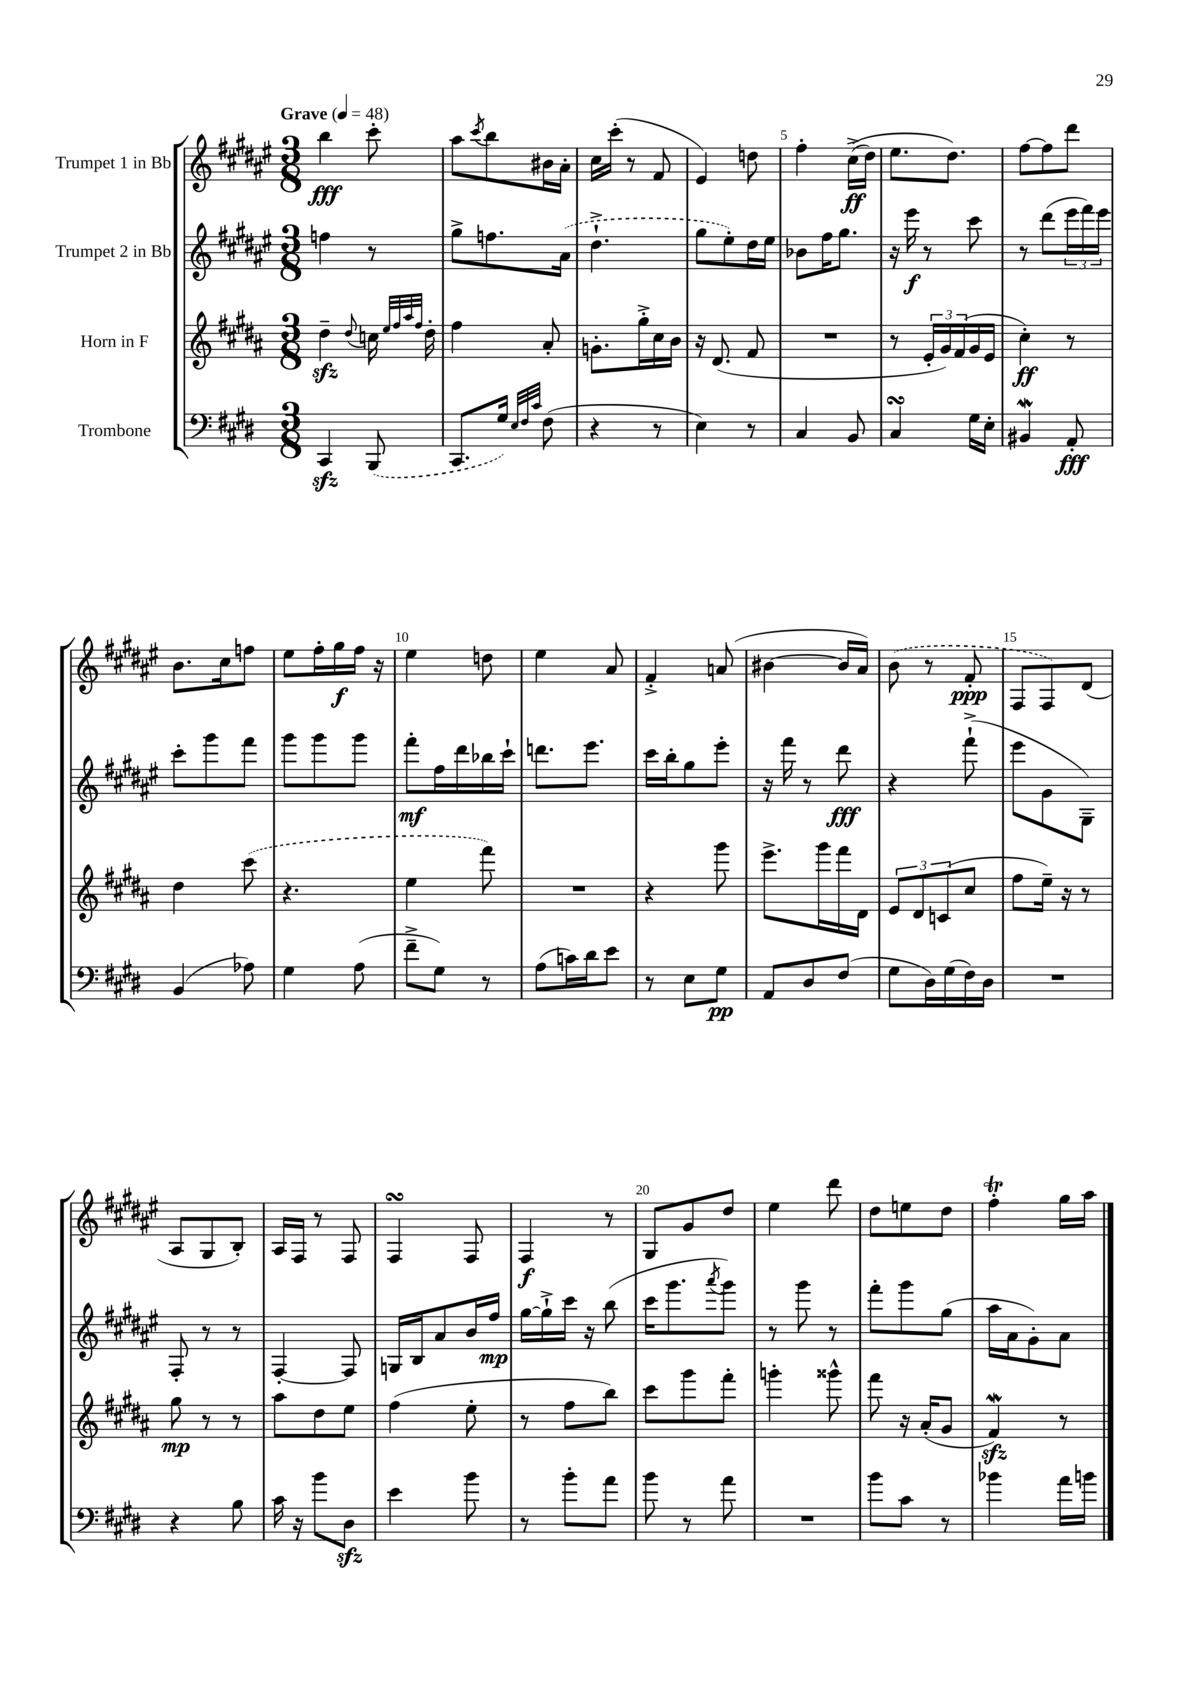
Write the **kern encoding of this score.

**kern	**dynam	**kern	**dynam	**kern	**dynam	**kern	**dynam
*part4	*part4	*part3	*part3	*part2	*part2	*part1	*part1
*staff4	*staff4	*staff3	*staff3	*staff2	*staff2	*staff1	*staff1
*I"Trombone	*	*I"Horn in F	*	*I"Trumpet 2 in Bb	*	*I"Trumpet 1 in Bb	*
*clefF4	*	*clefG2	*	*clefG2	*	*clefG2	*
*k[f#c#g#d#]	*	*k[f#c#g#d#a#]	*	*k[f#c#g#d#a#e#]	*	*k[f#c#g#d#a#e#]	*
*M3/8	*	*M3/8	*	*M3/8	*	*M3/8	*
*MM48	*	*MM48	*	*MM48	*	*MM48	*
=1	=1	=1	=1	=1	=1	=1	=1
!	!	!	!	!	!	!LO:TX:a:B:t=Grave	!
4CC#zz/	.	4dd#zz~\	.	4ffn\	.	4bb\	fff
.	.	8qqdd#/	.	.	.	.	.
(8BBB/	.	16ccn\	.	8r	.	8ccc#'\	.
.	.	32qqee/LLL	.	.	.	.	.
.	.	32qqff#/	.	.	.	.	.
.	.	32qqaa#/	.	.	.	.	.
.	.	32qqff#/JJJ	.	.	.	.	.
.	.	16dd#'\	.	.	.	.	.
=2	=2	=2	=2	=2	=2	=2	=2
8.CC#/L	.	4ff#\	.	8gg#^\L	.	8aa#\L	.
.	.	.	.	.	.	8qccc#/	.
.	.	.	.	8.ffn\	.	8bb\	.
16G#/Jk)	.	.	.	.	.	.	.
32qqE/LLL	.	.	.	.	.	.	.
32qqF#/	.	.	.	.	.	.	.
32qqc#/JJJ	.	.	.	.	.	.	.
(8F#\	.	8a#'/	.	.	.	16b#X\L	.
.	.	.	.	(16a#\Jk	.	16a#'\JJ	.
=3	=3	=3	=3	=3	=3	=3	=3
4r	.	8.gn'\L	.	4.dd#`^\	.	16cc#\LL	.
.	.	.	.	.	.	(16ccc#'\JJ	.
.	.	.	.	.	.	8r	.
.	.	16gg#'^\L	.	.	.	.	.
8r	.	16cc#\	.	.	.	8f#/	.
.	.	16b\JJ	.	.	.	.	.
=4	=4	=4	=4	=4	=4	=4	=4
4E\)	.	16r	.	8gg#\L	.	4e#/)	.
.	.	(8.d#/	.	.	.	.	.
.	.	.	.	8ee#'\)	.	.	.
8r	.	8f#/	.	16dd#\L	.	8ddn\	.
.	.	.	.	16ee#\JJ	.	.	.
=5	=5	=5	=5	=5	=5	=5	=5
4C#/	.	4.r	.	8b-X\L	.	4ff#'\	.
.	.	.	.	16ff#\K	.	.	.
.	.	.	.	8.gg#\J	.	.	.
8BB/	.	.	.	.	.	((16cc#^\LL	ff
.	.	.	.	.	.	16dd#\JJ)	.
=6	=6	=6	=6	=6	=6	=6	=6
4C#sSSS/	.	8r	.	16r	.	8.ee#\L	.
.	.	.	.	16eee#\	f	.	.
.	.	24e'/LL	.	8r	.	.	.
.	.	24g#/)	.	.	.	.	.
.	.	.	.	.	.	8.dd#\J)	.
.	.	(24f#/	.	.	.	.	.
16G#\LL	.	16g#/	.	8ccc#\	.	.	.
16E'\JJ	.	16e/JJ	.	.	.	.	.
=7	=7	=7	=7	=7	=7	=7	=7
4BB#XW/	.	4cc#'\)	ff	8r	.	[8ff#\L	.
.	.	.	.	(8ddd#\L	.	8ff#\]	.
8AA'/	fff	8r	.	24eee#\L	.	8ddd#\J	.
.	.	.	.	24fff#\)	.	.	.
.	.	.	.	24eee#\JJ	.	.	.
!!LO:LB:g=z
=8	=8	=8	=8	=8	=8	=8	=8
(4BB/	.	4dd#\	.	8ccc#'\L	.	8.b\L	.
.	.	.	.	8ggg#\	.	.	.
.	.	.	.	.	.	16cc#\k	.
8A-X\)	.	(8ccc#\	.	8fff#\J	.	8ffn\J	.
=9	=9	=9	=9	=9	=9	=9	=9
4G#\	.	4.r	.	8ggg#\L	.	8ee#\L	.
.	.	.	.	8ggg#\	.	16ff#'\L	.
.	.	.	.	.	.	16gg#\	f
(8A\	.	.	.	8ggg#\J	.	16ff#\JJ	.
.	.	.	.	.	.	16r	.
=10	=10	=10	=10	=10	=10	=10	=10
8f#~^\L	.	4ee\	.	8fff#'\L	mf	4ee#\	.
8G#\J)	.	.	.	16ff#\L	.	.	.
.	.	.	.	16ddd#\	.	.	.
8r	.	8fff#\)	.	16bb-X\	.	8ddn\	.
.	.	.	.	16ccc#`\JJ	.	.	.
=11	=11	=11	=11	=11	=11	=11	=11
(8A\L	.	4.r	.	8.dddn\L	.	4ee#\	.
16cn\L)	.	.	.	.	.	.	.
16d#\J	.	.	.	8.eee#\J	.	.	.
8e\J	.	.	.	.	.	8a#/	.
=12	=12	=12	=12	=12	=12	=12	=12
8r	.	4r	.	16ccc#\LL	.	4f#'^/	.
.	.	.	.	16bb'\J	.	.	.
8E\L	.	.	.	8gg#\	.	.	.
8G#\J	pp	8ggg#\	.	8eee#'\J	.	(8an/	.
=13	=13	=13	=13	=13	=13	=13	=13
8AA/L	.	8.eee^\L	.	16r	.	[4b#X\	.
.	.	.	.	16fff#\	.	.	.
8D#/	.	.	.	8r	.	.	.
.	.	16ggg#\L	.	.	.	.	.
(8F#/J	.	16fff#\	.	8ddd#\	fff	16b#/LL]	.
.	.	16d#\JJ	.	.	.	16a#/JJ)	.
=14	=14	=14	=14	=14	=14	=14	=14
8G#\L	.	12e/L	.	4r	.	(8b\	.
.	.	12d#/	.	.	.	.	.
16D#\L)	.	.	.	.	.	8r	.
.	.	(12cn/	.	.	.	.	.
(16G#\	.	.	.	.	.	.	.
16F#\)	.	8cc#/J	.	(8fff#`^\	.	8f#'/	ppp
16D#\JJ	.	.	.	.	.	.	.
=15	=15	=15	=15	=15	=15	=15	=15
4.r	.	8ff#\L	.	8eee#\L	.	8F#/L	.
.	.	16ee~\Jk)	.	8g#\	.	8F#/)	.
.	.	16r	.	.	.	.	.
.	.	8r	.	8G#~\J)	.	(8d#/J	.
!!LO:LB:g=z
=16	=16	=16	=16	=16	=16	=16	=16
4r	.	8gg#\	mp	8F#'/	.	8A#/L	.
.	.	8r	.	8r	.	8G#/	.
8B\	.	8r	.	8r	.	8B'/J)	.
=17	=17	=17	=17	=17	=17	=17	=17
16c#\	.	8aa#\L	.	[4F#'/	.	16A#/LL	.
16r	.	.	.	.	.	16F#/JJ	.
8b\L	.	8dd#\	.	.	.	8r	.
8D#zz\J	.	8ee\J	.	8F#/]	.	8F#/	.
=18	=18	=18	=18	=18	=18	=18	=18
4e\	.	(4ff#\	.	16Gn/LL	.	4F#sSSs/	.
.	.	.	.	16B/J	.	.	.
.	.	.	.	8a#/	.	.	.
8b\	.	8ee'\	.	16b/L	.	8F#/	.
.	.	.	.	16ff#/JJ	mp	.	.
=19	=19	=19	=19	=19	=19	=19	=19
8r	.	8r	.	[16gg#\LL	.	4F#/	f
.	.	.	.	16gg#`^\]	.	.	.
8b'\L	.	8ff#\L	.	16ccc#\JJ	.	.	.
.	.	.	.	16r	.	.	.
8a\J	.	8bb\J)	.	(8bb\	.	8r	.
=20	=20	=20	=20	=20	=20	=20	=20
8b\	.	8ccc#\L	.	16ccc#\KL	.	8G#/L	.
.	.	.	.	8.ggg#\	.	.	.
8r	.	8ggg#\	.	.	.	8g#/	.
.	.	.	.	8qaaa#/	.	.	.
8a\	.	8fff#'\J	.	8ggg#\J)	.	8dd#/J	.
=21	=21	=21	=21	=21	=21	=21	=21
4.r	.	4gggn'\	.	8r	.	4ee#\	.
.	.	.	.	8ggg#\	.	.	.
.	.	8ggg##X^^\	.	8r	.	8ddd#\	.
=22	=22	=22	=22	=22	=22	=22	=22
8b\L	.	8fff#\	.	8fff#'\L	.	8dd#\L	.
8c#\J	.	16r	.	8ggg#\	.	8een\	.
.	.	(16a#'/KL	.	.	.	.	.
8r	.	8g#/J	.	(8gg#\J	.	8dd#\J	.
=23	=23	=23	=23	=23	=23	=23	=23
4b-X\	.	4f#zzW/)	.	16aa#\LL	.	4ff#T'\	.
.	.	.	.	16a#\J	.	.	.
.	.	.	.	8g#'\)	.	.	.
16a\LL	.	8r	.	8a#\J	.	16gg#\LL	.
16bn\JJ	.	.	.	.	.	16aa#\JJ	.
==	==	==	==	==	==	==	==
*-	*-	*-	*-	*-	*-	*-	*-
